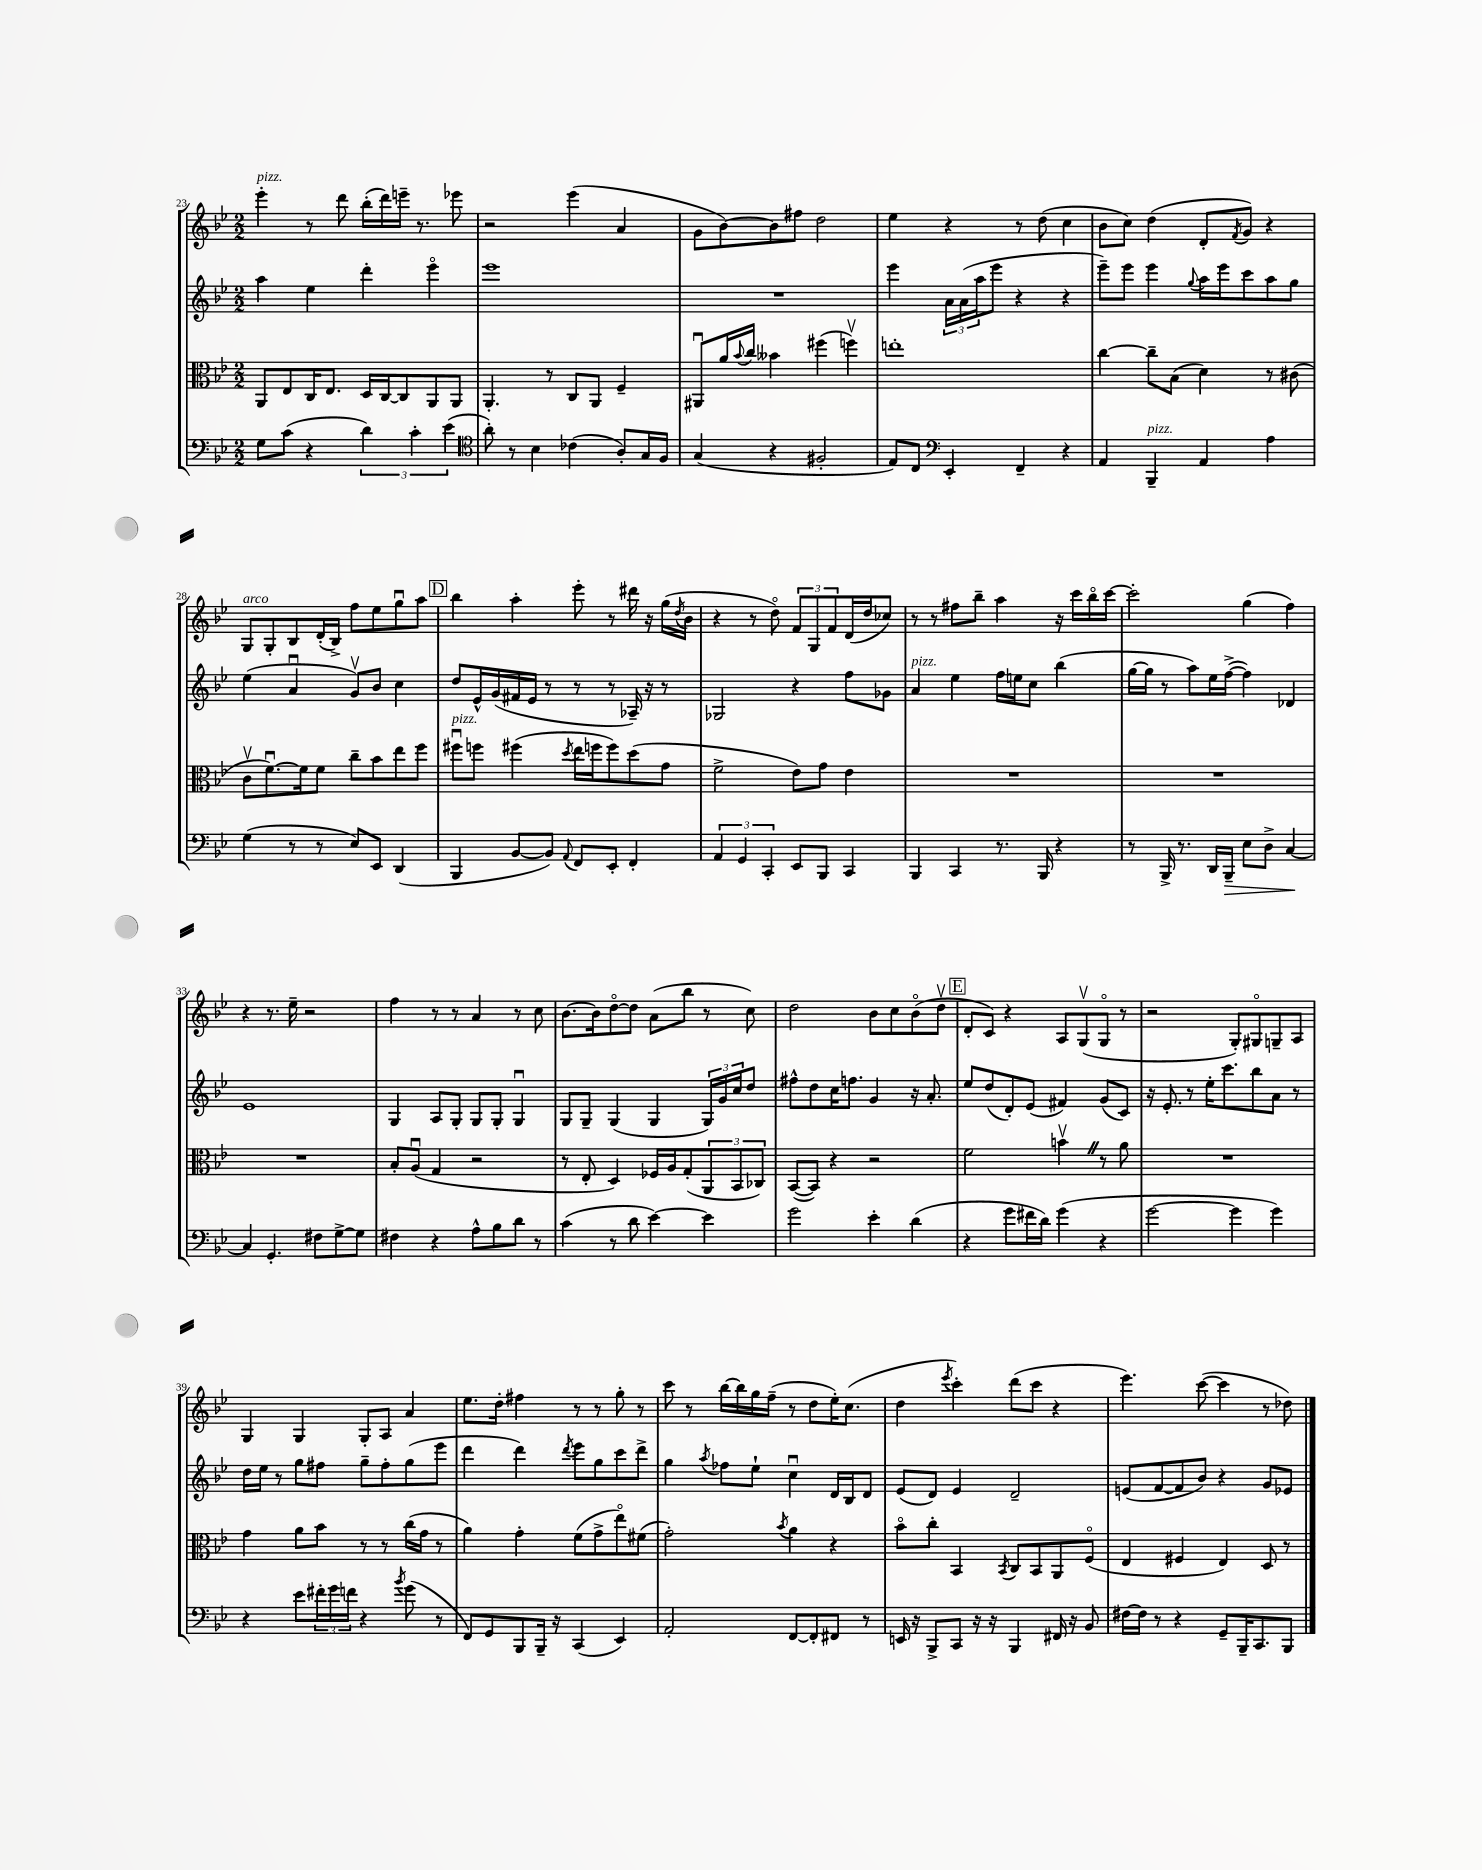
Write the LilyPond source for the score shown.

<<
\new StaffGroup <<
\new Staff = "s0" {
    \clef treble \key bes \major \numericTimeSignature \time 2/2
    ees'''4-.^\markup { \italic "pizz." } r8 d'''8 bes''16-.( d'''16) e'''16-- r8. ees'''8 |
    r2 ees'''4( a'4 |
    g'8 bes'8~) bes'8 fis''8 d''2 |
    ees''4 r4 r8 d''8( c''4 |
    bes'8 c''8) d''4( d'8-. \acciaccatura { f'8 } g'8) r4 |
    g8^\markup { \italic "arco" } g8-. bes8 d'16-.( bes16->) f''8 ees''8 g''8\downbow a''8 |
    \mark \markup { \box "D" } bes''4 a''4-. ees'''8-. r8 dis'''16 r16 g''16( \acciaccatura { d''8 } bes'16 |
    r4 r8 d''8\flageolet) \tuplet 3/2 { f'8 g8 f'8 } d'16( d''16 ces''8) |
    r8 r8 fis''8 bes''8-- a''4 r16 c'''16 bes''16\flageolet c'''16~ |
    c'''2-. g''4( f''4) |
    r4 r8. ees''16-- r2 |
    f''4 r8 r8 a'4 r8 c''8 |
    bes'8.~ bes'16 d''8~\flageolet d''8 a'8( bes''8 r8 c''8) |
    d''2 bes'8 c''8 bes'8\flageolet( d''8\upbow |
    \mark \markup { \box "E" } d'8-. c'8) r4 a8 g8\upbow( g8\flageolet r8 |
    r2 g8-.) gis8\flageolet g8-- a8 |
    g4 g4 g8-. a8 a'4 |
    ees''8. d''16-. fis''4 r8 r8 g''8-. r8 |
    c'''8 r8 bes''16~ bes''16 g''16 f''16--( r8 d''8 ees''16-.) c''8.( |
    d''4 \acciaccatura { ees'''8 } c'''4-.) d'''8( c'''8 r4 |
    ees'''4.) c'''8~( c'''4 r8 des''8) \bar "|." |
}
\new Staff = "s1" {
    \clef treble \key bes \major \numericTimeSignature \time 2/2
    a''4 ees''4 d'''4-. ees'''4\flageolet |
    ees'''1 |
    R1 |
    ees'''4 \tuplet 3/2 { a'16 a'16( a''16 } ees'''8 r4 r4 |
    ees'''8--) ees'''8 ees'''4 \appoggiatura { g''8 } a''16 ees'''16 c'''8 a''8 g''8 |
    ees''4( a'4\downbow g'8\upbow) bes'8 c''4 |
    \mark \markup { \box "D" } d''8 ees'16-^ g'16( fis'16 ees'16 r8 r8 r8 aes16--) r16 r8 |
    ges2 r4 f''8 ges'8 |
    a'4^\markup { \italic "pizz." } ees''4 f''16 e''16 c''8 bes''4( |
    g''16~ g''16 r8 a''8) ees''16 f''16~->( f''4) des'4 |
    ees'1 |
    g4 a8 g8-. g8 g8-. g4\downbow |
    g8 g8-- g4( g4 \tuplet 3/2 { g16) g'16 c''16 } d''8 |
    fis''8-^ d''8 c''16 f''8. g'4 r16 a'8.-. |
    \mark \markup { \box "E" } ees''8 d''8( d'8-.) ees'8( fis'4) g'8( c'8) |
    r16 ees'8.-. r8 ees''16-. c'''8. bes''8 a'8 r8 |
    d''16 ees''16 r8 g''8 fis''8 g''8-- fis''8-. g''8( ees'''8 |
    d'''4 d'''4) \acciaccatura { d'''8 } ees'''8 g''8 c'''8 d'''8-> |
    g''4 \acciaccatura { a''8 } fes''8 ees''8-! c''4\downbow d'16 bes16 d'8 |
    ees'8( d'8) ees'4 d'2-- |
    e'8( f'8~ f'8 bes'8) r4 g'8 ees'8 \bar "|." |
}
\new Staff = "s2" {
    \clef alto \key bes \major \numericTimeSignature \time 2/2
    a,8 ees8 c16 ees8. d16 c16~ c8 a,8 a,8 |
    a,4.-. r8 c8 a,8 f4-- |
    ais,8\downbow a'16 \appoggiatura { bes'8 } c''16 beses'4 fis''4( f''4\upbow) |
    e''1-. |
    c''4~ c''8-- bes8( d'4) r8 cis'8( |
    c'8\upbow f'8.~\downbow) f'16 f'8 c''8-- bes'8 ees''8 f''8 |
    \mark \markup { \box "D" } fis''8\downbow^\markup { \italic "pizz." } f''8 fis''4( \acciaccatura { d''8 } ees''16 f''16 f''8) d''8( g'8 |
    f'2-> ees'8) g'8 ees'4 |
    R1 |
    R1 |
    R1 |
    bes8-. a8\downbow( g4 r2 |
    r8 ees8-. d4) fes16 a16 g8-.( \tuplet 3/2 { a,8 bes,8 ces8) } |
    bes,8~( bes,8) r4 r2 |
    \mark \markup { \box "E" } f'2 b'4\upbow \once \override BreathingSign.text = \markup { \musicglyph "scripts.caesura.straight" } \breathe r8 a'8 |
    R1 |
    g'4 a'8 bes'8 r8 r8 c''16( g'16 r8 |
    a'4) g'4-. f'8( g'8-> ees''8\flageolet) fis'8( |
    g'2-.) \acciaccatura { bes'8 } a'4 r4 |
    bes'8\flageolet c''8-. bes,4 \acciaccatura { bes,8 } c8 bes,8 a,8 f8\flageolet( |
    ees4 fis4 ees4) d8 r8 \bar "|." |
}
\new Staff = "s3" {
    \clef bass \key bes \major \numericTimeSignature \time 2/2
    g8 c'8( r4 \tuplet 3/2 { d'4) c'4-. ees'4( } |
    \clef tenor a'8-.) r8 bes4 ces'4( a8-.) g16 f16 |
    g4( r4 fis2-. |
    ees8) c8 \clef bass ees,4-. f,4-- r4 |
    a,4 bes,,4--^\markup { \italic "pizz." } a,4 a4 |
    g4( r8 r8 ees8) ees,8 d,4( |
    \mark \markup { \box "D" } bes,,4 bes,8~ bes,8) \appoggiatura { a,8 } f,8 ees,8-. f,4-. |
    \tuplet 3/2 { a,4 g,4 c,4-. } ees,8 bes,,8 c,4 |
    bes,,4 c,4 r8. bes,,16 r4 |
    r8 bes,,16-> r8. d,16 bes,,16--\> ees8 d8-> c4~\! |
    c4 g,4.-. fis8 g8~-> g8 |
    fis4 r4 a8-^ bes8 d'8 r8 |
    c'4( r8 d'8 ees'4~) ees'4 |
    g'2 ees'4-. d'4( |
    \mark \markup { \box "E" } r4 g'8 fis'16 d'16) g'4( r4 |
    g'2~ g'4 g'4) |
    r4 ees'8 \tuplet 3/2 { fis'16-. g'16 f'16 } r4 \acciaccatura { bes'8 } g'8( r8 |
    f,8) g,8 bes,,8 bes,,16-- r16 c,4( ees,4) |
    a,2-. f,8~ f,8-. fis,8 r8 |
    e,16 r16 bes,,8-> c,8 r16 r16 bes,,4 fis,16 r16 bes,8 |
    fis16~ fis16 r8 r4 g,8-- bes,,16-- c,8. bes,,8 \bar "|." |
}
>>
>>
\layout { \context { \Score currentBarNumber = #23 } }
